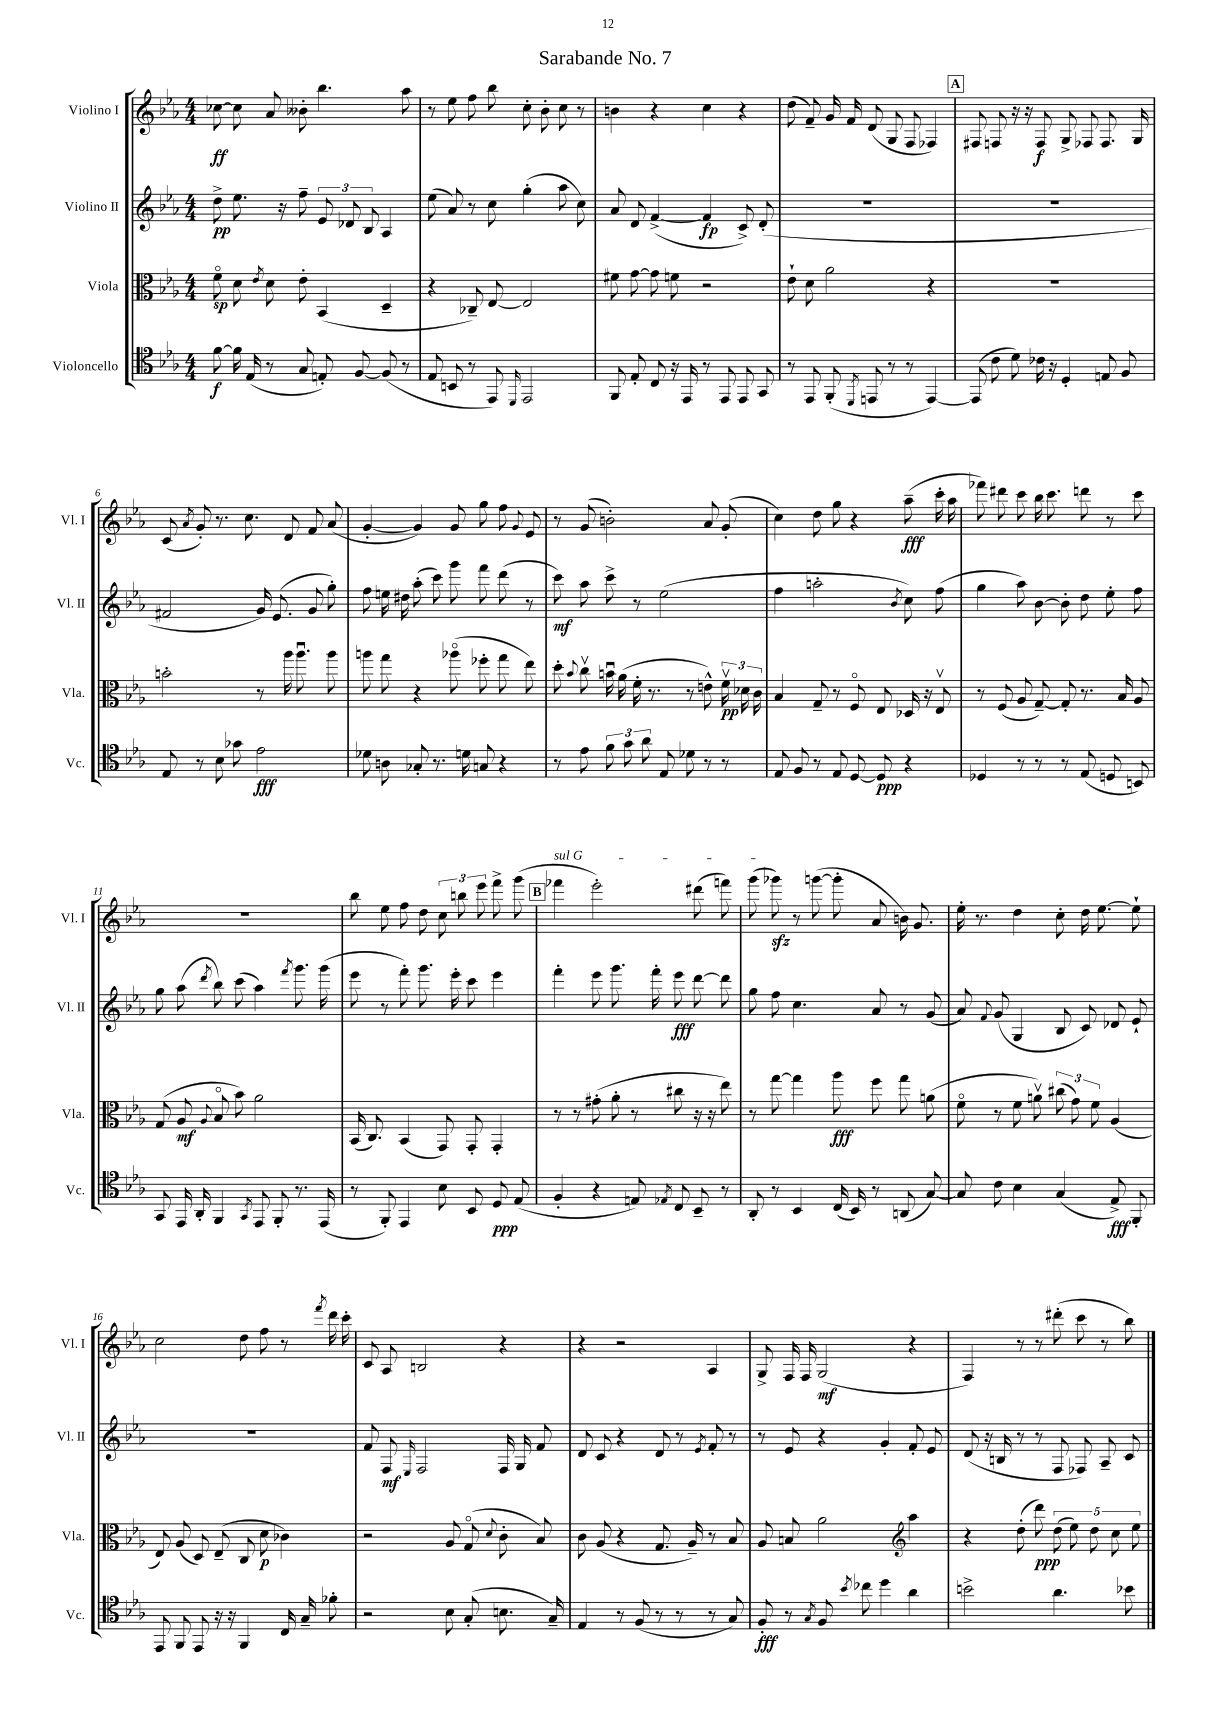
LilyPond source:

\header { title = "Sarabande No. 7" }
<<
\new StaffGroup <<
\new Staff = "s0" \with { instrumentName = "Violino I" shortInstrumentName = "Vl. I" } {
    \clef treble \key ees \major \numericTimeSignature \time 4/4
    \autoBeamOff ces''8~\ff ces''8 aes'8 beses'8-. bes''4. aes''8 |
    r8 ees''8 f''8 bes''8 c''8-. bes'8-. c''8 r8 |
    b'4 r4 c''4 r4 |
    d''8( f'8--) g'16 f'16 d'8( g8 f8 fes4) |
    \mark \markup { \box "A" } fis8 f8 r16 r16 f8\f g8-> fes8 fes8. g16 |
    c'8( \acciaccatura { aes'8 } g'8-.) r8. c''8. d'8 f'8 aes'8( |
    g'4~-. g'4) g'8 g''8 f''8 \appoggiatura { g'8 } ees'8 |
    r8 g'8( b'2-.) aes'8 g'8-.( |
    c''4) d''8 g''8 r4 aes''8--\fff( c'''16-. aes''16 |
    fes'''8) dis'''8 c'''8 bes''16 c'''8. d'''8 r8 c'''8 |
    R1 |
    bes''8 ees''8 f''8 d''8 \tuplet 3/2 { c''8 b''8 ees'''8 } f'''8-> g'''8( |
    \mark \markup { \box "B" } \once \override TextSpanner.bound-details.left.text = \markup { \italic "sul G" } fes'''4\startTextSpan ees'''2-.) dis'''8( f'''8) |
    g'''8( ges'''8\sfz\stopTextSpan) r8 g'''8~( g'''8-. aes'8 b'16) g'8. |
    ees''16-. r8. d''4 c''8-. d''16 ees''8.~ ees''8-! |
    c''2 d''8 f''8 r8 \acciaccatura { f'''8 } d'''16 c'''16-. |
    c'8 aes8 b2 r4 |
    r4 r2 aes4 |
    g8-> f16 f16 g2\mf( r4 |
    f4) r8 r8 dis'''8-.( c'''8 r8 bes''8) \bar "|." |
}
\new Staff = "s1" \with { instrumentName = "Violino II" shortInstrumentName = "Vl. II" } {
    \clef treble \key ees \major \numericTimeSignature \time 4/4
    \autoBeamOff d''8->\pp ees''8. r16 f''8-- \tuplet 3/2 { ees'8 des'8 bes8 } aes4 |
    ees''8( aes'8) r8 c''8 g''4-.( aes''8 c''8) |
    aes'8 d'8 f'4~->( f'4\fp c'8->) d'8-.( |
    R1 |
    \mark \markup { \box "A" } R1 |
    fis'2 g'16) ees'8.( g'8 g''8-.) |
    f''8 e''16 dis''16 aes''8-.( c'''8) g'''8 f'''8 d'''8( r8 |
    c'''8\mf) aes''8 c'''8-> r8 ees''2( |
    f''4 a''2-. \acciaccatura { bes'8 } c''8) f''8( |
    g''4 aes''8) bes'8~ bes'8-. d''8 ees''8-. f''8 |
    g''8 aes''8( \acciaccatura { d'''8 } bes''8) c'''8( aes''4) \acciaccatura { f'''8 } g'''8. g'''16( |
    ees'''8 r8 f'''8-.) g'''8. ees'''16-. c'''8 ees'''4 |
    \mark \markup { \box "B" } f'''4-. ees'''8 g'''8. f'''16-. ees'''8\fff d'''8~ d'''8 |
    g''8 f''8 c''4. aes'8 r8 g'8( |
    aes'8) \appoggiatura { f'8 } g'8( g4 bes8 c'8) des'8 ees'8-! |
    R1 |
    f'8 f8\mf \grace { ees16 } f2 f16 g16 f'8 |
    d'8 c'8 r4 d'8 r8 \acciaccatura { ees'8 } f'8-. r8 |
    r8 ees'8 r4 g'4-. f'8-. ees'8 |
    d'8( r16 b16 r8 r8 f8 fes8) aes8-- c'8 \bar "|." |
}
\new Staff = "s2" \with { instrumentName = "Viola" shortInstrumentName = "Vla." } {
    \clef alto \key ees \major \numericTimeSignature \time 4/4
    \autoBeamOff f'8\flageolet\sp d'8 \acciaccatura { ees'8 } d'8 ees'8-. bes,4( d4-- |
    r4 ces8--) ees8~ ees2 |
    fis'8 g'8~ g'8 f'8 r2 |
    ees'8-! d'8 aes'2 r4 |
    \mark \markup { \box "A" } R1 |
    b'2-. r8 aes''16 aes''8.\downbow aes''8 |
    a''8 g''8 r4 aes''8\flageolet( fes''8-. g''8 ees''8) |
    d''8-. \appoggiatura { bes'8 } c''8\upbow b'16\downbow aes'16( f'16-. r8. r8 e'8-^) \tuplet 3/2 { f'16\upbow\pp des'16 c'16 } |
    bes4 g8-- r8 f8\flageolet ees8 des16 r16 ees8\upbow |
    r8 f8( aes8 g8~--) g8-. r8. bes16 aes8 |
    g8( aes8\mf \appoggiatura { aes8 } bes8\flageolet bes'8) aes'2 |
    bes,16( c8.) bes,4( g,8) g,8-. g,4-. |
    \mark \markup { \box "B" } r8 r8 gis'8-.( aes'8-. r8 cis''8 r16 r16 ees''8) |
    r8 g''8~ g''4 aes''8\fff f''8 g''8 a'8( |
    f'8\flageolet r8 f'8 a'8\upbow) \tuplet 3/2 { cis''8( g'8) f'8 } aes4( |
    ees8) aes8( d8) ees8--( c8 d'8\p ces'4) |
    r2 aes8 g8\flageolet( \appoggiatura { d'8 } c'8-. bes8) |
    c'8 aes8( r4 g8. aes16--) r8 bes8 |
    aes8 b8 aes'2 \clef treble aes''4 |
    r4 d''8-.( d'''8\ppp) \tuplet 5/4 { d''8( ees''8) d''8 c''8 ees''8 } \bar "|." |
}
\new Staff = "s3" \with { instrumentName = "Violoncello" shortInstrumentName = "Vc." } {
    \clef tenor \key ees \major \numericTimeSignature \time 4/4
    \autoBeamOff f'8~\f f'16 ees16( r8 g8 e8-.) f8~ f8( r8 |
    ees8 b,8 r8 ees,8) \grace { d,16 } ees,2 |
    f,8 ees8-. c8 r16 ees,16 r8 ees,8 ees,8 g,8 |
    r8 ees,8 f,8-.( \acciaccatura { d,8 } e,8 r8 r8 e,4~) |
    \mark \markup { \box "A" } e,8( c'8 d'8) ces'16 r16 d4-. e8 f8 |
    ees8 r8 bes8 ges'8 ees'2\fff |
    des'8 a8 ges8-. r8. d'16 g8 r4 |
    r8 ees'8 \tuplet 3/2 { f'8 g'8 aes'8 } ees8 des'8 r8 r8 |
    ees8 f8 r8 ees8 d8~ d8\ppp r4 |
    des4 r8 r8 r8 ees8( d8 b,8) |
    g,8 ees,16 aes,16-. f,4 \acciaccatura { g,8 } ees,8 f,8-. r8. ees,16( |
    r8 f,8-.) ees,4 bes8 bes,8 d8\ppp ees8( |
    \mark \markup { \box "B" } f4-. r4 e8) \acciaccatura { ees8 } c8 bes,8-- r8 |
    aes,8-. r8 bes,4 c16( bes,16) r8 a,8( g8~) |
    g8 c'8 bes4 g4( ees8->\fff) f,8-. |
    ees,8 f,8 ees,8 r16 r16 f,4 c16 g16-- fes'8-. |
    r2 bes8 g8-.( b8. g16--) |
    ees4 r8 f8( r8 r8 r8 g8) |
    f8-.\fff r8 \acciaccatura { g8 } f8 \acciaccatura { bes'8 } ces''8 d''4 aes'4 |
    b'2-> aes'4. bes'8 \bar "|." |
}
>>
>>
